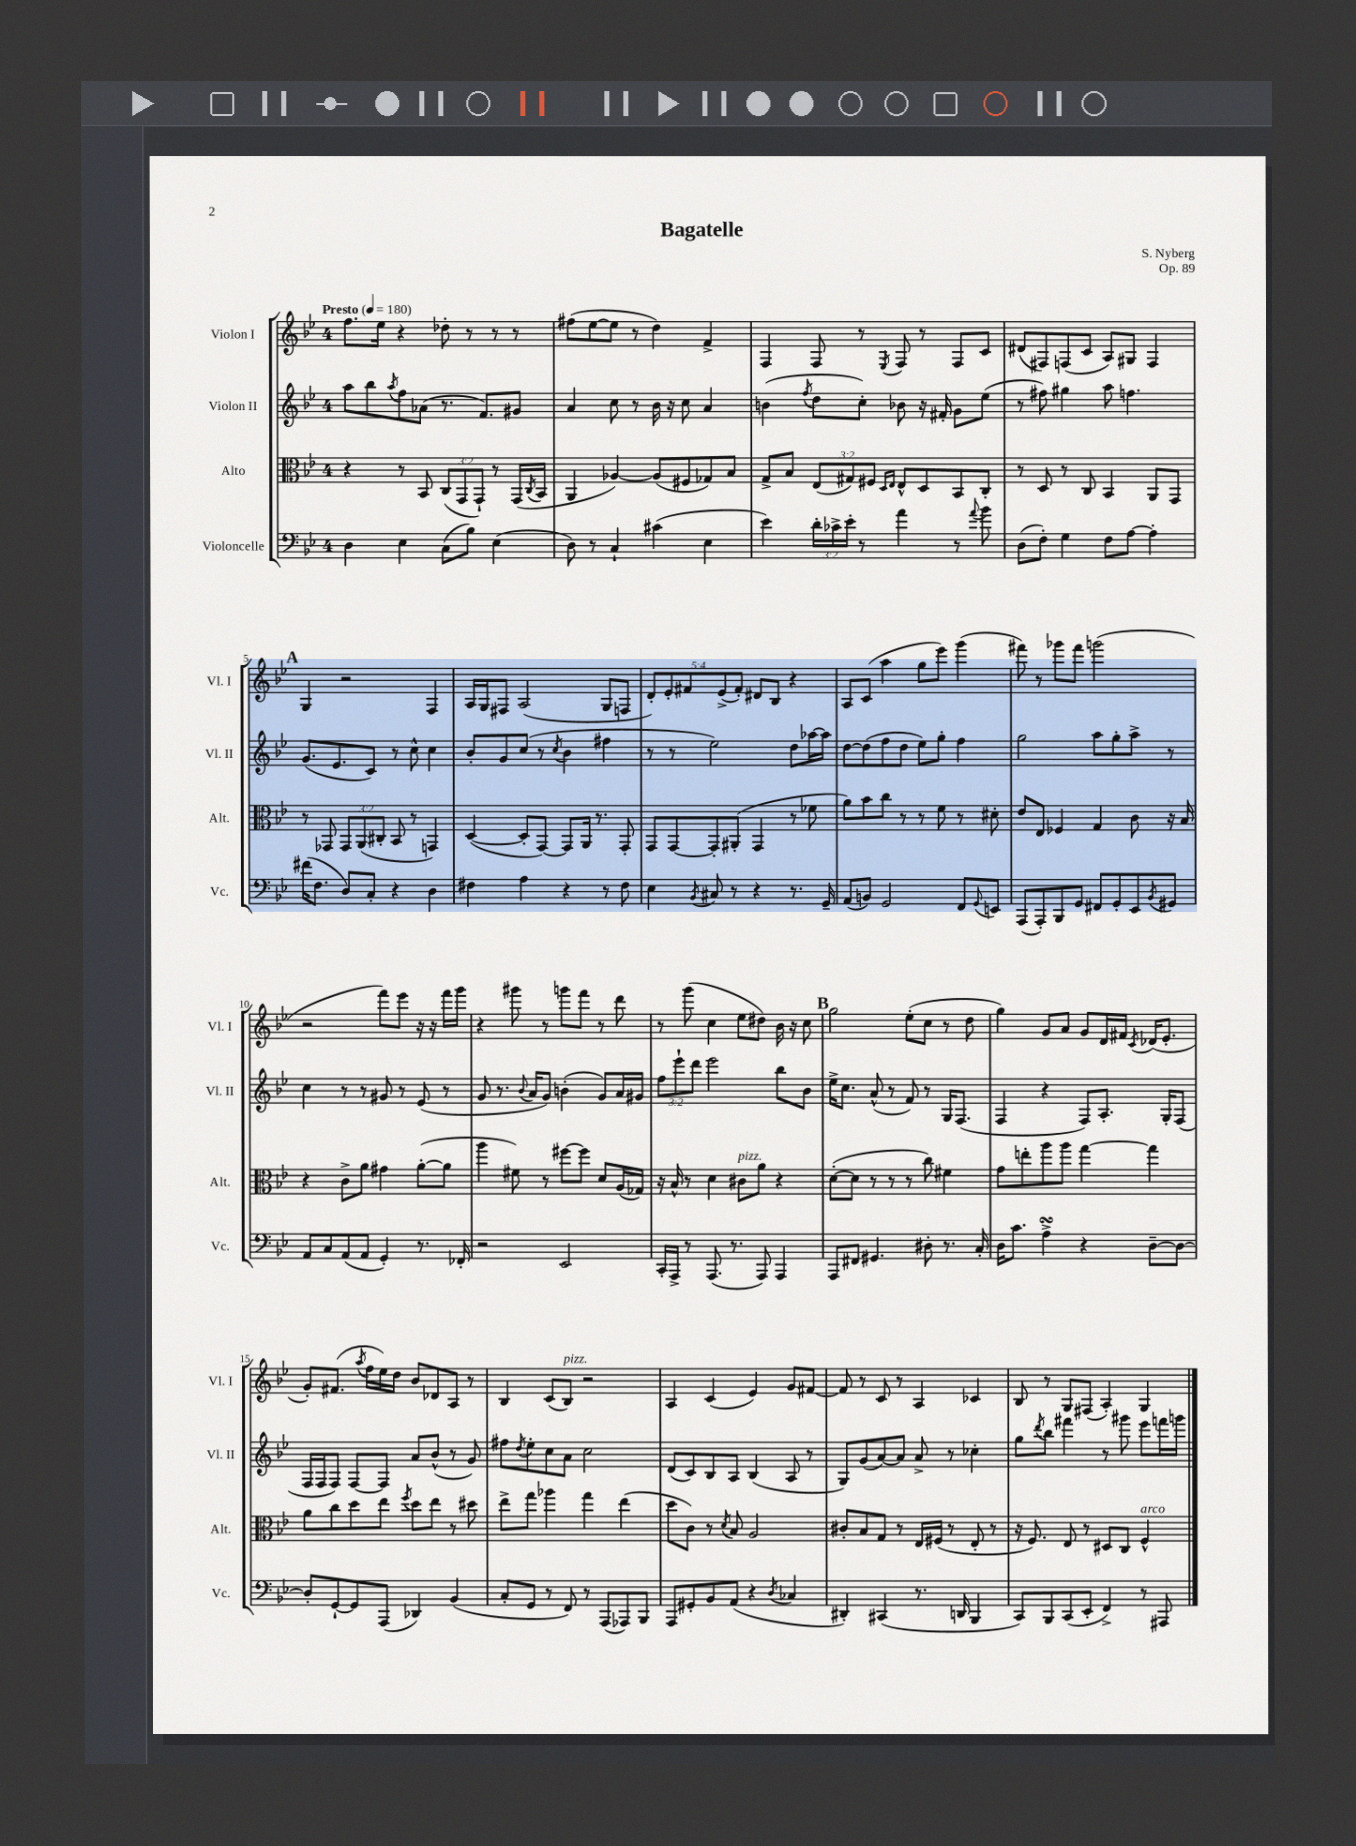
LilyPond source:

\header { title = "Bagatelle" composer = "S. Nyberg" opus = "Op. 89" }
<<
\new StaffGroup <<
\new Staff = "s0" \with { instrumentName = "Violon I" shortInstrumentName = "Vl. I" } {
    \clef treble \key bes \major \once \override Staff.TimeSignature.style = #'single-digit \time 4/4 \override Staff.TupletNumber.text = #tuplet-number::calc-fraction-text \tempo "Presto" 4 = 180
    f''8. ees''16 r4 des''8-. r8 r8 r8 |
    fis''8( ees''8~ ees''8 r8 d''4) f'4-> |
    f4 f8 r8 \acciaccatura { ees8 } f8 r8 f8 c'8 |
    dis'8( fis8) f8( c'8 a8) gis8 f4 |
    \mark \markup { \bold "A" } g4 r2 f4 |
    a16 g16 fis8 a2( g8 f8 |
    \tuplet 5/4 { d'8-.) ees'8-. fis'8 ees'8->( fis'8-.) } dis'8 bes8 r4 |
    a8 c'8( a''4 g''8 ees'''8) g'''4( |
    fis'''8) r8 ges'''8 fis'''8 g'''2( |
    r2 f'''8) ees'''8 r16 r16 f'''16 g'''16 |
    r4 gis'''8 r8 g'''8 f'''8 r8 d'''8 |
    r8 g'''8( c''4 ees''8 dis''8) bes'16 r16 c''8 |
    \mark \markup { \bold "B" } g''2 ees''8-.( c''8 r8 d''8 |
    g''4) g'8 a'8 g'8 d'16 fis'16 \acciaccatura { c'8 } des'16( ees'8.-. |
    g'8-.) fis'8.( \acciaccatura { a''8 } f''16 ees''16) d''16 bes'8 des'8 a8 r8 |
    bes4 c'8( bes8^\markup { \italic "pizz." }) r2 |
    a4 c'4( ees'4) g'8 fis'8~ |
    fis'8 r8 c'8 r8 a4 ces'4 |
    bes8 r8 g8 fis8( a4-.) g4 \bar "|." |
}
\new Staff = "s1" \with { instrumentName = "Violon II" shortInstrumentName = "Vl. II" } {
    \clef treble \key bes \major \once \override Staff.TimeSignature.style = #'single-digit \time 4/4 \override Staff.TupletNumber.text = #tuplet-number::calc-fraction-text
    a''8 bes''8 \acciaccatura { a''8 } f''8 aes'8( r8. f'8.) gis'8 |
    a'4 c''8 r8 bes'16 r16 c''8 a'4 |
    b'4( \acciaccatura { f''8 } d''8 c''8-.) bes'8 r16 fis'16-. g'8 ees''8( |
    r8 fis''8) gis''4 a''8 f''4. |
    \mark \markup { \bold "A" } g'8.( ees'8. c'8) r8 c''8-^ c''4 |
    bes'8-. g'8 c''8( r8 \acciaccatura { c''8 } bes'4 fis''4 |
    r8 r8 ees''2) d''8 aes''16~ aes''16 |
    d''8~ d''8( f''8 d''8 ees''8) g''8-. f''4 |
    g''2 a''8 g''8-. a''8-> r8 |
    c''4 r8 r8 gis'8 r8 ees'8( r8 |
    g'8 r8. \appoggiatura { bes'8 } a'16 g'8) b'4-.( g'8) a'16 gis'16 |
    \tuplet 3/2 { f''8 ees'''8-! d'''8 } ees'''2 bes''8 bes'8 |
    \mark \markup { \bold "B" } ees''16-> c''8. a'8-^( r8 f'8) r8 g16 f8.( |
    f4 r4 f8) a8.-. g16-. f8( |
    f16 f16 f8) f8~ f8 a'8 bes'8-^( r8 g'8) |
    fis''8 \acciaccatura { d''8 } ees''8-. c''8 a'8 c''2 |
    d'8( c'8) bes8 a8 bes4( a8 r8 |
    g8) g'8( a'8~) a'8 a'8-> r8 ces''4-. |
    g''8 \acciaccatura { d'''8 } bes''8 fis'''4 r8 gis'''8 ees'''8 f'''16 g'''16 \bar "|." |
}
\new Staff = "s2" \with { instrumentName = "Alto" shortInstrumentName = "Alt." } {
    \clef alto \key bes \major \once \override Staff.TimeSignature.style = #'single-digit \time 4/4 \override Staff.TupletNumber.text = #tuplet-number::calc-fraction-text
    r4 r8 bes,8 \tuplet 3/2 { c8( g,8 g,8-!) } r8 g,16( \acciaccatura { c8 } bes,16 |
    a,4 aes4~) aes8( fis8 ges8) bes8 |
    g8-> bes8 \tuplet 3/2 { ees8( gis8) fis8 } \grace { d16 ees16 } ees8-^ d8 bes,8 c8-. |
    r8 d8 r8 c8 bes,4 a,8 g,8 |
    \mark \markup { \bold "A" } r8 ges,8 \tuplet 3/2 { ges,8 a,8( cis8-. } bes,8 r8 g,4) |
    d4~( d8-. g,8~) g,8 a,16 r8. g,8-. |
    g,8 g,8~ g,8-. ais,8-.( g,4 r8 fes'8 |
    a'8) bes'8 c''8 r8 r8 f'8 r8 dis'8-. |
    ees'8 ees8 fes4 g4 c'8 r16 bes16 |
    r4 c'8-> a'8 gis'4 a'8~-.( a'8 |
    a''4 fis'8) r8 fis''8~ fis''8 d'8 a16( ges16) |
    r16 bes16-^ r8 d'4 cis'8^\markup { \italic "pizz." } a'8 r4 |
    \mark \markup { \bold "B" } d'8~-.( d'8 r8 r8 r8 c''8) fis'4 |
    g'8 e''8-. a''8 a''8 g''4~ g''4 |
    a'8 c''8 d''8 ees''8 \acciaccatura { f''8 } d''8 ees''8 r8 dis''8 |
    ees''8-> g''8 aes''4 g''4 ees''4( |
    d''8 c'8) r8 \acciaccatura { d'8 } bes8 a2 |
    cis'8-. bes8 g8 r8 ees16 fis16( r8 ees8-. r8 |
    r16 f8.) ees8 r8 dis8 c8 f4-^^\markup { \italic "arco" } \bar "|." |
}
\new Staff = "s3" \with { instrumentName = "Violoncelle" shortInstrumentName = "Vc." } {
    \clef bass \key bes \major \once \override Staff.TimeSignature.style = #'single-digit \time 4/4 \override Staff.TupletNumber.text = #tuplet-number::calc-fraction-text
    d4 ees4 c8( bes8) ees4( |
    d8) r8 c4-! cis'4( ees4 |
    ees'4) \tuplet 3/2 { d'16-. ces'16-> ees'16-. } r8 a'4 r8 \appoggiatura { a'8 } bes'8 |
    d8( f8-.) g4 f8 a8~ a4-. |
    \mark \markup { \bold "A" } fis'16( f8. d8) c8-. r4 d4 |
    fis4 a4 r4 r8 fis8 |
    ees4 \acciaccatura { bes,8 } cis8 r8 r4 r8. g,16-- |
    a,8( b,8) g,2 f,8 \appoggiatura { g,8 } e,8 |
    a,,8( a,,8-.) bes,,8 g,8 fis,8 g,8-. ees,8 \acciaccatura { bes,8 } gis,8 |
    a,8 c8 a,8( a,8 g,4-.) r8. fes,16-. |
    r2 ees,2 |
    c,16-. a,,16-> r8 a,,8.( r8. a,,8) a,,4 |
    \mark \markup { \bold "B" } a,,8 fis,8 gis,4. dis8-. r8. c16-. |
    d16 c'8. a4->\turn r4 d8~-- d8~ |
    d8-. g,8~-! g,8 a,,8( des,4) bes,4( |
    c8-. g,8 r8 f,8) r8 a,,8( aes,,8) bes,,8 |
    a,,8 gis,8-. bes,8 a,8( r4 \acciaccatura { d8 } ces4 |
    dis,4-.) cis,4( r8. d,16 bes,,4 |
    c,8) bes,,8 c,8( ees,8-. f,4->) r8 ais,,8 \bar "|." |
}
>>
>>
